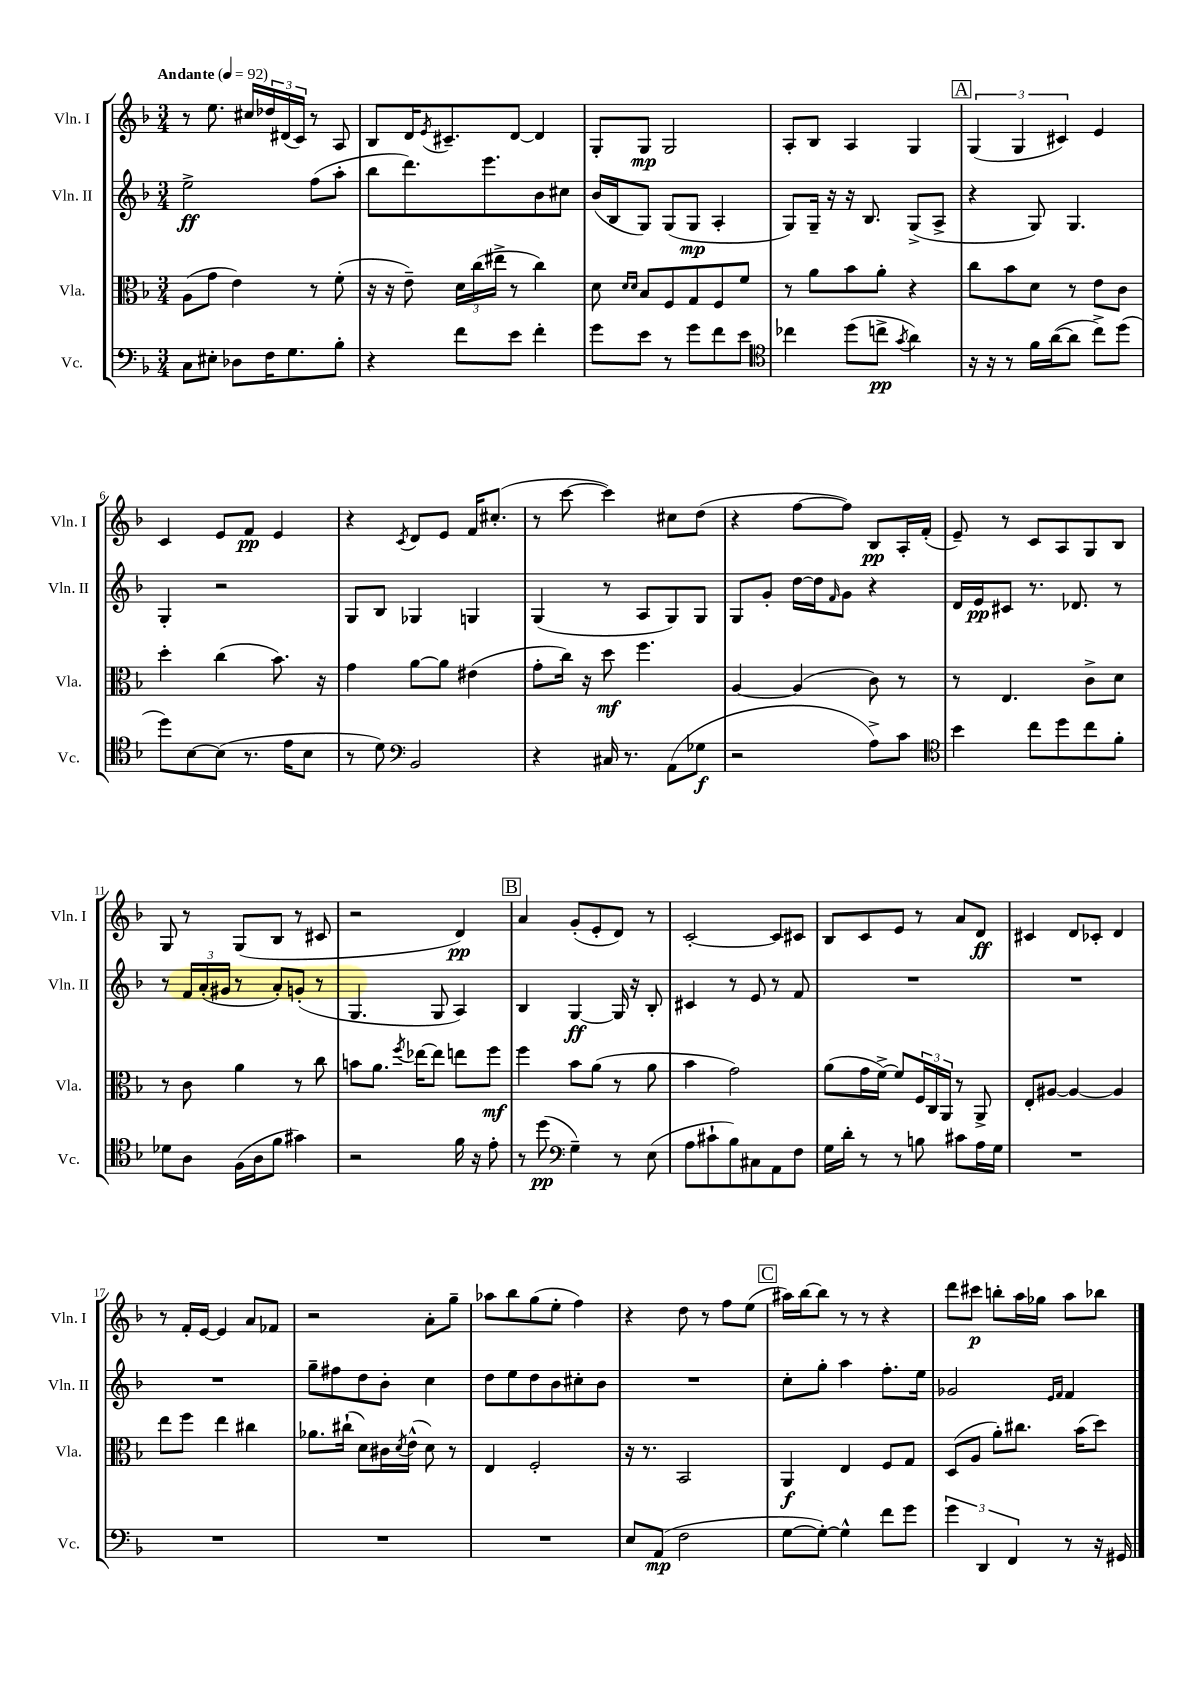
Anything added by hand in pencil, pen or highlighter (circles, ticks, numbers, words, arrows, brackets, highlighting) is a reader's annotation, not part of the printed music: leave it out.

**kern	**dynam	**kern	**dynam	**kern	**dynam	**kern	**dynam
*part4	*part4	*part3	*part3	*part2	*part2	*part1	*part1
*staff4	*staff4	*staff3	*staff3	*staff2	*staff2	*staff1	*staff1
*I"Vc.	*	*I"Vla.	*	*I"Vln. II	*	*I"Vln. I	*
*I'Vc.	*	*I'Vla.	*	*I'Vln. II	*	*I'Vln. I	*
*clefF4	*	*clefC3	*	*clefG2	*	*clefG2	*
*k[b-]	*	*k[b-]	*	*k[b-]	*	*k[b-]	*
*M3/4	*	*M3/4	*	*M3/4	*	*M3/4	*
*MM92	*	*MM92	*	*MM92	*	*MM92	*
=1	=1	=1	=1	=1	=1	=1	=1
!	!	!	!	!	!	!LO:TX:a:B:t=Andante	!
8C\L	.	(8A\L	.	2ee^\	ff	8r	.
8E#X'\J	.	8g\J	.	.	.	8.ee\	.
8D-X\L	.	4e\)	.	.	.	.	.
.	.	.	.	.	.	16cc#X/LL	.
16F\K	.	.	.	.	.	24dd-X/	.
.	.	.	.	.	.	(24d#X/	.
8.G\	.	.	.	.	.	.	.
.	.	.	.	.	.	24c/JJ)	.
.	.	8r	.	(8ff\L	.	8r	.
8B-'\J	.	(8f'\	.	8aa'\J	.	8A/	.
=2	=2	=2	=2	=2	=2	=2	=2
4r	.	16r	.	8bb-\L	.	8B-/L	.
.	.	16r	.	.	.	.	.
.	.	8e~\)	.	8.ddd\)	.	16d/K	.
.	.	.	.	.	.	8qe/	.
.	.	.	.	.	.	8.c#X~/	.
8f\L	.	24d\LL	.	.	.	.	.
.	.	(24cc\	.	.	.	.	.
.	.	.	.	8.eee\	.	.	.
.	.	24ee#X^\JJ	.	.	.	.	.
8e\J	.	8r	.	.	.	[8d/J	.
4f'\	.	4cc\)	.	8b-\	.	4d/]	.
.	.	.	.	8cc#X\J	.	.	.
=3	=3	=3	=3	=3	=3	=3	=3
8g\L	.	8d\	.	(16b-/LL	.	8G'/L	.
.	.	.	.	16B-/J	.	.	.
.	.	16qqd/LL	.	.	.	.	.
.	.	16qqd/JJ	.	.	.	.	.
8e\J	.	8B-/L	.	8G/J)	.	8G/J	mp
8r	.	8F/	.	(8G/L	.	2G/	.
8g\L	.	8G/	.	8G/J	mp	.	.
8f\	.	8F/	.	4A'/	.	.	.
8e\J	.	8f/J	.	.	.	.	.
=4	=4	=4	=4	=4	=4	=4	=4
*clefC4	*	*	*	*	*	*	*
4cc-X\	.	8r	.	8G/L)	.	8A'/L	.
.	.	8a\L	.	16G~/Jk	.	8B-/J	.
.	.	.	.	16r	.	.	.
(8dd\L	.	8b-\	.	16r	.	4A/	.
.	.	.	.	8.B-/	.	.	.
8ccn^\J	pp	8a'\J	.	.	.	.	.
8qg/	.	.	.	.	.	.	.
4a\)	.	4r	.	(8G^/L	.	4G/	.
.	.	.	.	8A^/J	.	.	.
!!LO:REH:place=s1:t=A
=5	=5	=5	=5	=5	=5	=5	=5
16r	.	8cc\L	.	4r	.	(6G/	.
16r	.	.	.	.	.	.	.
8r	.	8b-\	.	.	.	.	.
.	.	.	.	.	.	6G/	.
16f\LL	.	8d\J	.	8G/)	.	.	.
([16a\J	.	.	.	.	.	.	.
.	.	.	.	.	.	6c#X/)	.
8a\J]	.	8r	.	4.G/	.	.	.
8cc^\L)	.	8e\L	.	.	.	4e/	.
(8dd\J	.	8c\J	.	.	.	.	.
!!LO:LB:g=z
=6	=6	=6	=6	=6	=6	=6	=6
8dd\L)	.	4dd'\	.	4G'/	.	4c/	.
[8B-\	.	.	.	.	.	.	.
(8B-\J]	.	(4cc\	.	2r	.	8e/L	.
8.r	.	.	.	.	.	8f/J	pp
.	.	8.b-\)	.	.	.	4e/	.
16e\KL	.	.	.	.	.	.	.
8B-\J	.	.	.	.	.	.	.
.	.	16r	.	.	.	.	.
=7	=7	=7	=7	=7	=7	=7	=7
8r	.	4g\	.	8G/L	.	4r	.
8d\)	.	.	.	8B-/J	.	.	.
*clefF4	*	*	*	*	*	*	*
.	.	.	.	.	.	8qc/	.
2BB-/	.	[8a\L	.	4G-X/	.	8d/L	.
.	.	8a\J]	.	.	.	8e/J	.
.	.	(4e#X\	.	4Gn/	.	16f/KL	.
.	.	.	.	.	.	(8.cc#X'/J	.
=8	=8	=8	=8	=8	=8	=8	=8
4r	.	8g'\L	.	(4G/	.	8r	.
.	.	16cc\Jk)	.	.	.	[8ccc\	.
.	.	16r	.	.	.	.	.
16C#X/	.	8dd\	mf	8r	.	4ccc\])	.
8.r	.	.	.	.	.	.	.
.	.	4.ff\	.	8A/L	.	.	.
(8AA\L	.	.	.	8G/)	.	8cc#X\L	.
8G-X\J	f	.	.	8G/J	.	(8dd\J	.
=9	=9	=9	=9	=9	=9	=9	=9
2r	.	[4A/	.	8G/L	.	4r	.
.	.	.	.	8g'/J	.	.	.
.	.	(4A/]	.	[16dd\LL	.	[8ff\L	.
.	.	.	.	16dd\J]	.	.	.
.	.	.	.	16qqf/	.	.	.
.	.	.	.	8g\J	.	8ff\J])	.
8A^\L)	.	8c\)	.	4r	.	8B-/L	pp
8c\J	.	8r	.	.	.	16A'/L	.
.	.	.	.	.	.	(16f'/JJ	.
=10	=10	=10	=10	=10	=10	=10	=10
*clefC4	*	*	*	*	*	*	*
4b-\	.	8r	.	16d/LL	.	8e~/)	.
.	.	.	.	16e/J	pp	.	.
.	.	4.E/	.	8c#X/J	.	8r	.
8cc\L	.	.	.	8.r	.	8c/L	.
8dd\	.	.	.	.	.	8A/	.
.	.	.	.	8.d-X/	.	.	.
8cc\	.	8c^\L	.	.	.	8G/	.
8f'\J	.	8d\J	.	8r	.	8B-/J	.
!!LO:LB:g=z
=11	=11	=11	=11	=11	=11	=11	=11
8d-X\L	.	8r	.	8r	.	8G/	.
8A\J	.	8c\	.	24f/LL	.	8r	.
.	.	.	.	(24a'/	.	.	.
.	.	.	.	24g#X/JJ	.	.	.
(16F\LL	.	4a\	.	8r	.	(8G/L	.
16A\J	.	.	.	.	.	.	.
8f\J	.	.	.	8a'/L)	.	8B-/J	.
4g#X\)	.	8r	.	(8gn'/J	.	8r	.
.	.	8cc\	.	8r	.	8c#X/	.
=12	=12	=12	=12	=12	=12	=12	=12
2r	.	8bn\L	.	4.G/	.	2r	.
.	.	8.a\J	.	.	.	.	.
.	.	8qff/	.	.	.	.	.
.	.	[16ee-X\KL	.	.	.	.	.
.	.	8ee-\J]	.	8G/	.	.	.
16f\	.	8een\L	.	4A/)	.	4d/)	pp
16r	.	.	.	.	.	.	.
8e'\	.	8ff\J	mf	.	.	.	.
!!LO:REH:place=s1:t=B
=13	=13	=13	=13	=13	=13	=13	=13
8r	.	4ff\	.	4B-/	.	4a/	.
(8dd\	pp	.	.	.	.	.	.
*clefF4	*	*	*	*	*	*	*
4G~\)	.	8b-\L	.	[4G/	ff	(8g'/L	.
.	.	(8a\J	.	.	.	8e'/	.
8r	.	8r	.	16G/]	.	8d/J)	.
.	.	.	.	16r	.	.	.
(8E\	.	8a\	.	8B-'/	.	8r	.
=14	=14	=14	=14	=14	=14	=14	=14
8A\L	.	4b-\	.	4c#X/	.	[2c'/	.
8c#X`\	.	.	.	.	.	.	.
8B-\)	.	2g\)	.	8r	.	.	.
8C#X\	.	.	.	8e/	.	.	.
8AA\	.	.	.	8r	.	8c/L]	.
8F\J	.	.	.	8f/	.	8c#X/J	.
=15	=15	=15	=15	=15	=15	=15	=15
16G\LL	.	(8a\L	.	2.r	.	8B-/L	.
16d'\JJ	.	.	.	.	.	.	.
8r	.	16g\L	.	.	.	8c/	.
.	.	[16f^\JJ)	.	.	.	.	.
8r	.	8f/L]	.	.	.	8e/J	.
8Bn\	.	24F/L	.	.	.	8r	.
.	.	24C/	.	.	.	.	.
.	.	24AA/JJ	.	.	.	.	.
8c#X\L	.	8r	.	.	.	8a/L	.
16A\L	.	8AA^/	.	.	.	8d/J	ff
16G\JJ	.	.	.	.	.	.	.
=16	=16	=16	=16	=16	=16	=16	=16
2.r	.	8E'/L	.	2.r	.	4c#X/	.
.	.	[8A#X/J	.	.	.	.	.
.	.	4A#/_	.	.	.	8d/L	.
.	.	.	.	.	.	8c-X'/J	.
.	.	4A#/]	.	.	.	4d/	.
!!LO:LB:g=z
=17	=17	=17	=17	=17	=17	=17	=17
2.r	.	8ee\L	.	2.r	.	8r	.
.	.	8ff\J	.	.	.	16f'/LL	.
.	.	.	.	.	.	[16e/JJ	.
.	.	4ee\	.	.	.	4e/]	.
.	.	4cc#X\	.	.	.	8a/L	.
.	.	.	.	.	.	8f-X/J	.
=18	=18	=18	=18	=18	=18	=18	=18
2.r	.	8.a-X\L	.	8gg~\L	.	2r	.
.	.	.	.	8ff#X\	.	.	.
.	.	(16cc#X`\Jk	.	.	.	.	.
.	.	8d\L)	.	8dd\	.	.	.
.	.	16c#X\L	.	8b-'\J	.	.	.
.	.	8qd/	.	.	.	.	.
.	.	(16e^^\JJ	.	.	.	.	.
.	.	8d\)	.	4cc\	.	8a'\L	.
.	.	8r	.	.	.	8gg~\J	.
=19	=19	=19	=19	=19	=19	=19	=19
2.r	.	4E/	.	8dd\L	.	8aa-X\L	.
.	.	.	.	8ee\	.	8bb-\	.
.	.	2F'/	.	8dd\	.	(8gg\	.
.	.	.	.	8b-\	.	8ee'\J	.
.	.	.	.	8cc#X'\	.	4ff\)	.
.	.	.	.	8b-\J	.	.	.
=20	=20	=20	=20	=20	=20	=20	=20
8E/L	.	16r	.	2.r	.	4r	.
.	.	8.r	.	.	.	.	.
(8AA/J	mp	.	.	.	.	.	.
2F\	.	2BB-/	.	.	.	8dd\	.
.	.	.	.	.	.	8r	.
.	.	.	.	.	.	8ff\L	.
.	.	.	.	.	.	(8ee\J	.
!!LO:REH:place=s1:t=C
=21	=21	=21	=21	=21	=21	=21	=21
[8G\L	.	4AA/	f	8cc'\L	.	16aa#X\LL)	.
.	.	.	.	.	.	[16bb-\J	.
8G'\J_)	.	.	.	8gg'\J	.	8bb-\J]	.
4G^^\]	.	4E/	.	4aa\	.	8r	.
.	.	.	.	.	.	8r	.
8f\L	.	8F/L	.	8.ff'\L	.	4r	.
8g\J	.	8G/J	.	.	.	.	.
.	.	.	.	16ee\Jk	.	.	.
=22	=22	=22	=22	=22	=22	=22	=22
6g\	.	(8D/L	.	2g-X/	.	8ddd\L	.
.	.	8A/J	.	.	.	8ccc#X\J	p
6DD/	.	.	.	.	.	.	.
.	.	8a'\L)	.	.	.	8bbn'\L	.
6FF/	.	.	.	.	.	.	.
.	.	8.cc#X\J	.	.	.	16aa\L	.
.	.	.	.	.	.	16gg-X\JJ	.
.	.	.	.	16qqe/LL	.	.	.
.	.	.	.	16qqf/JJ	.	.	.
8r	.	.	.	4f/	.	8aa\L	.
.	.	(16b-\KL	.	.	.	.	.
16r	.	8dd\J)	.	.	.	8bb-X\J	.
16GG#X/	.	.	.	.	.	.	.
==	==	==	==	==	==	==	==
*-	*-	*-	*-	*-	*-	*-	*-
